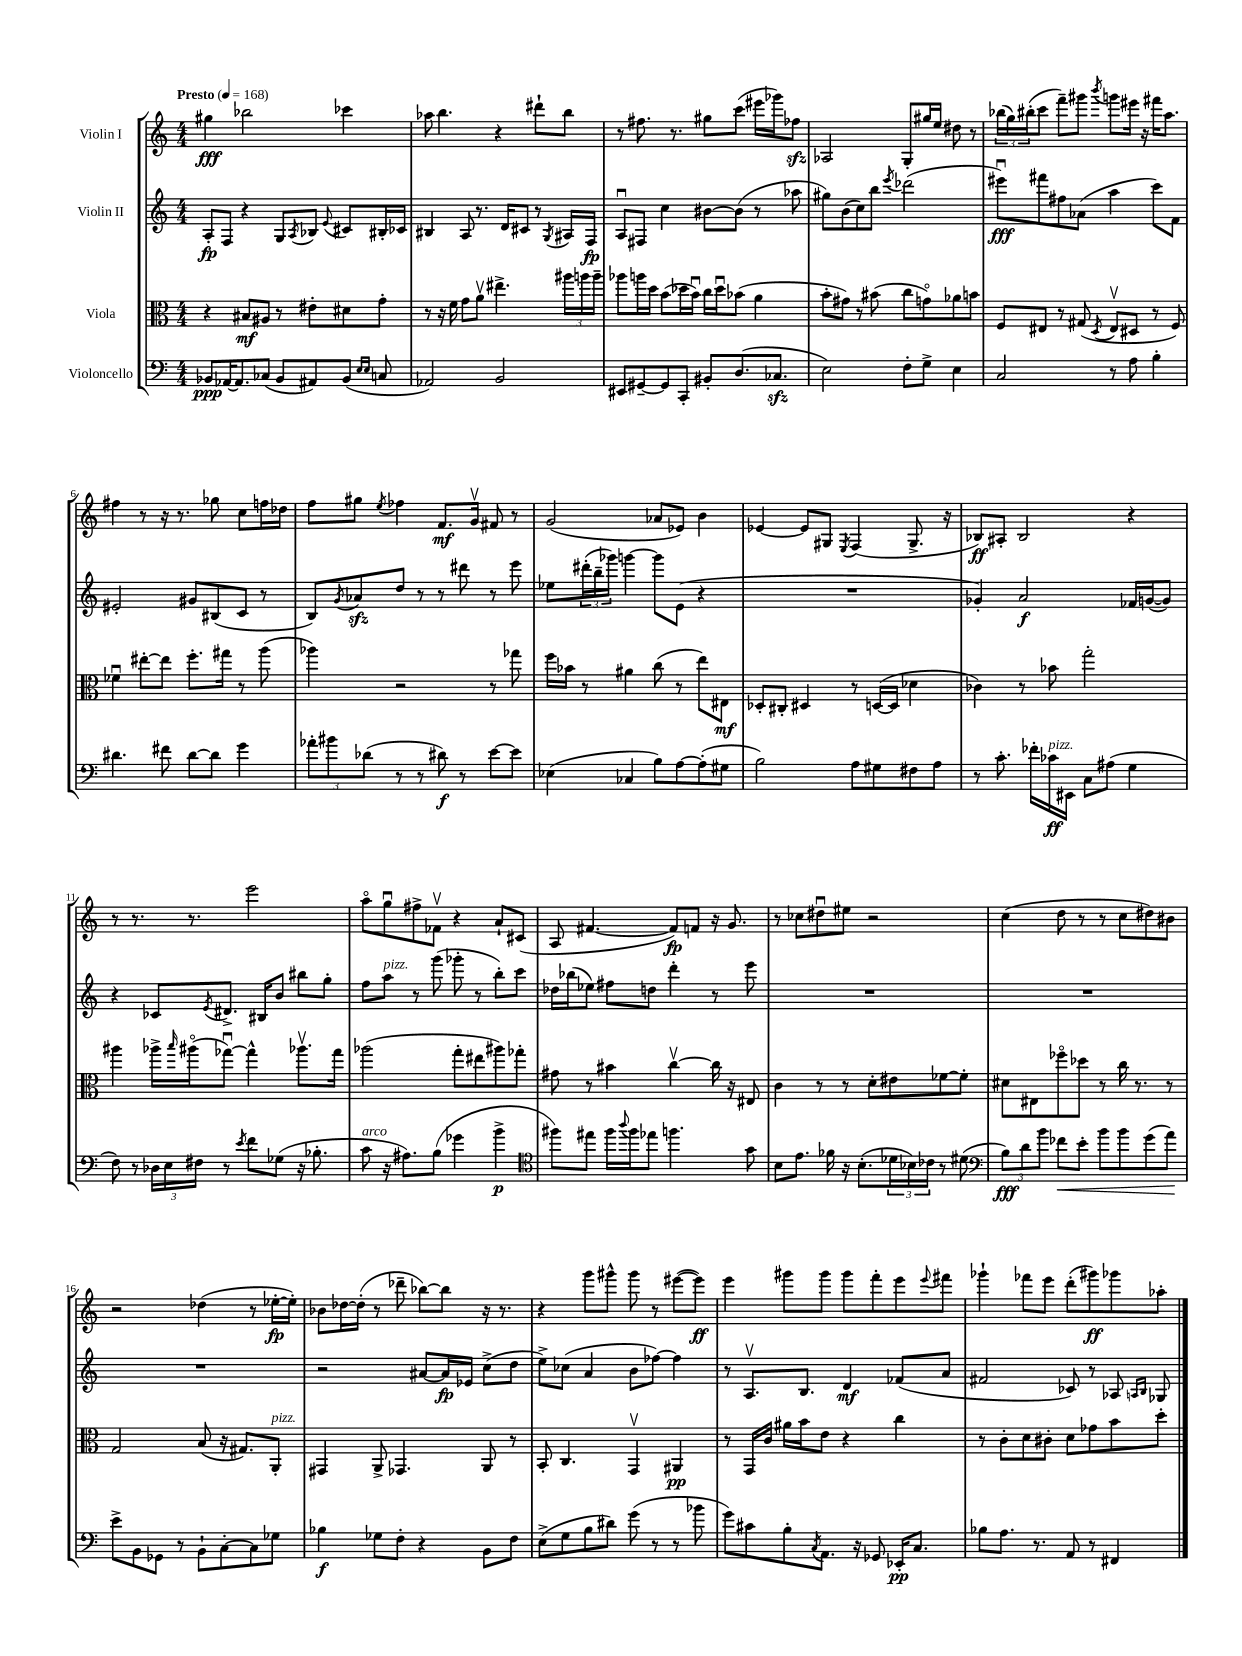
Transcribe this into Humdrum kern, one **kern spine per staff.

**kern	**dynam	**kern	**dynam	**kern	**dynam	**kern	**dynam
*part4	*part4	*part3	*part3	*part2	*part2	*part1	*part1
*staff4	*staff4	*staff3	*staff3	*staff2	*staff2	*staff1	*staff1
*I"Violoncello	*	*I"Viola	*	*I"Violin II	*	*I"Violin I	*
*clefF4	*	*clefC3	*	*clefG2	*	*clefG2	*
*k[]	*	*k[]	*	*k[]	*	*k[]	*
*M4/4	*	*M4/4	*	*M4/4	*	*M4/4	*
*MM168	*	*MM168	*	*MM168	*	*MM168	*
=1	=1	=1	=1	=1	=1	=1	=1
!	!	!	!	!	!	!LO:TX:a:B:t=Presto	!
8BB-X/L	ppp	4r	.	8A'/L	fp	4gg#X\	fff
[16AA-X/K	.	.	.	8F/J	.	.	.
8.AA-/]	.	.	.	.	.	.	.
.	.	8B#X/L	mf	4r	.	2bb-X\	.
(8C-X/J	.	8A#X/J	.	.	.	.	.
8BB-/L	.	8r	.	8G/L	.	.	.
.	.	.	.	8qA/	.	.	.
8AA#X/)	.	8e#X'\L	.	8B-X/J	.	.	.
.	.	.	.	8qqe/	.	.	.
(8BB-/J	.	8d#X\	.	8c#X/L	.	4ccc-X\	.
16qqE/LL	.	.	.	.	.	.	.
16qqE/JJ	.	.	.	.	.	.	.
8Cn/	.	8g'\J	.	16B#X'/L	.	.	.
.	.	.	.	16c-X/JJ	.	.	.
=2	=2	=2	=2	=2	=2	=2	=2
2AA-X/)	.	8r	.	4B#X/	.	8aa-X\	.
.	.	16r	.	.	.	4.bb\	.
.	.	16f\	.	.	.	.	.
.	.	8g\L	.	8A/	.	.	.
.	.	8av\J	.	8.r	.	.	.
2BB/	.	4.ee#X^\	.	.	.	4r	.
.	.	.	.	16d/KL	.	.	.
.	.	.	.	8c#X/J	.	.	.
.	.	.	.	8r	.	8ddd#X`\L	.
.	.	.	.	8qG/	.	.	.
.	.	24aa#X\LL	.	16A#X/LL	.	8bb\J	.
.	.	24aan\	.	.	.	.	.
.	.	.	.	16F/JJ	fp	.	.
.	.	24aa~\JJ	.	.	.	.	.
=3	=3	=3	=3	=3	=3	=3	=3
8EE#X/L	.	8aa-X\L	.	8Au/L	.	8r	.
[8GG#X~/	.	16aan\L	.	8F#X/J	.	8.ff#X\	.
.	.	16dd\JJ	.	.	.	.	.
8GG#/]	.	(8b\L	.	4cc\	.	.	.
.	.	.	.	.	.	8.r	.
8CC'/J	.	16dd-X\L	.	.	.	.	.
.	.	16bu\JJ)	.	.	.	.	.
8BB#X'/L	.	16cc\LL	.	[8b#X\L	.	8gg#X\L	.
.	.	16dd-u\J	.	.	.	.	.
(8.D/	.	(8b-X\J	.	(8b#\J]	.	(8ccc\J	.
.	.	4a\	.	8r	.	16eee#X\LL	.
8.C-Xzz/J	.	.	.	.	.	16ggg-X\J)	.
.	.	.	.	8aa-X\	.	8ff-Xzz\J	.
=4	=4	=4	=4	=4	=4	=4	=4
2E\)	.	8b'\L	.	8gg#X\L)	.	2A-X/	.
.	.	8g#X\J)	.	(8b\	.	.	.
.	.	8r	.	8cc\)	.	.	.
.	.	(8b#X\	.	8bb\J	.	.	.
.	.	.	.	8qeee/	.	.	.
8F'\L	.	8cc\L	.	(2ddd-X\	.	8G'/L	.
8G^\J	.	8gn\)	.	.	.	16gg#X/L	.
.	.	.	.	.	.	16ee/JJ	.
4E\	.	8a-X\	.	.	.	8dd#X\	.
.	.	8bn\J	.	.	.	8r	.
=5	=5	=5	=5	=5	=5	=5	=5
2C/	.	8F/L	.	8eee#Xu\L)	fff	(24bb-X\LL	.
.	.	.	.	.	.	24gg\)	.
.	.	.	.	.	.	(24bb#X'\J	.
.	.	8E#X/J	.	8fff#X\	.	8ccc\J	.
.	.	8r	.	8ff#X\	.	8fff~\L)	.
.	.	(8G#X/	.	(8a-X\J	.	8ggg#X\J	.
.	.	8qD/	.	.	.	8qbbb/	.
8r	.	8E#v/L	.	4aa\	.	8gggn\L	.
8A\	.	8D#X/J	.	.	.	16eee#X\Jk	.
.	.	.	.	.	.	16r	.
4B'\	.	8r	.	8ccc\L)	.	16fff#X\KL	.
.	.	.	.	.	.	8.aa\J	.
.	.	8F/)	.	8f\J	.	.	.
!!LO:LB:g=z
=6	=6	=6	=6	=6	=6	=6	=6
4.d#X\	.	4f-Xu\	.	2e#X'/	.	4ff#X\	.
.	.	[8ee#X'\L	.	.	.	8r	.
8f#X\	.	8ee#\J]	.	.	.	16r	.
.	.	.	.	.	.	8.r	.
[8d#\L	.	8.ff'\L	.	8g#X/L	.	.	.
8d#\J]	.	.	.	(8B#X/	.	8gg-X\	.
.	.	16gg#X\Jk	.	.	.	.	.
4g\	.	8r	.	8c/J	.	8cc\L	.
.	.	(8aa\	.	8r	.	16ffn\L	.
.	.	.	.	.	.	16dd-X\JJ	.
=7	=7	=7	=7	=7	=7	=7	=7
12a-X'\L	.	4aa-X\)	.	8B/L)	.	8ff\L	.
12b#X\	.	.	.	.	.	.	.
.	.	.	.	8qg/	.	.	.
.	.	.	.	8a-Xzz/	.	8gg#X\J	.
(12d-X\J	.	.	.	.	.	.	.
.	.	.	.	.	.	8qee/	.
8r	.	2r	.	8dd/J	.	4ff-X\	.
8r	.	.	.	8r	.	.	.
8d#X\)	f	.	.	8r	.	8.f/L	mf
8r	.	.	.	8ddd#X\	.	.	.
.	.	.	.	.	.	16gv/Jk	.
[8e\L	.	8r	.	8r	.	8f#X/	.
8e\J]	.	8gg-X\	.	8eee\	.	8r	.
=8	=8	=8	=8	=8	=8	=8	=8
(4E-X\	.	16ff\LL	.	8ee-X\L	.	(2g/	.
.	.	16b-X\JJ	.	.	.	.	.
.	.	8r	.	(24ddd#X'\L	.	.	.
.	.	.	.	24bb~\	.	.	.
.	.	.	.	24ggg-X\JJ)	.	.	.
4C-X/	.	4a#X\	.	[4gggn\	.	.	.
8B\L)	.	(8cc\	.	8ggg\L]	.	8a-X/L	.
[8A\	.	8r	.	(8e\J	.	8e-X/J)	.
(8A'\]	.	8ee\L)	.	4r	.	4b\	.
8G#X\J	.	8E#X\J	mf	.	.	.	.
=9	=9	=9	=9	=9	=9	=9	=9
2B\)	.	8D-X'/L	.	1r	.	[4e-X/	.
.	.	8C#X'/J	.	.	.	.	.
.	.	4D#X/	.	.	.	8e-/L]	.
.	.	.	.	.	.	8G#X/J	.
.	.	.	.	.	.	8qE/	.
8A\L	.	8r	.	.	.	(4F/	.
8G#X\	.	([16Dn/LL	.	.	.	.	.
.	.	16D/JJ]	.	.	.	.	.
8F#X\	.	4d-X\	.	.	.	8.G#^/	.
8A\J	.	.	.	.	.	.	.
.	.	.	.	.	.	16r	.
=10	=10	=10	=10	=10	=10	=10	=10
8r	.	4c-X\)	.	4g-X'/)	.	8B-X/L)	ff
8.c'\	.	.	.	.	.	8A#X'/J	.
.	.	8r	.	2a/	f	2B-/	.
16f-X'\LL	.	.	.	.	.	.	.
!LO:TX:a:i:t=pizz.	!	!	!	!	!	!	!
16c-X\	ff	8b-X\	.	.	.	.	.
16EE#X\JJ	.	.	.	.	.	.	.
8C\L	.	2gg'\	.	.	.	.	.
(8A#X\J	.	.	.	.	.	.	.
4G\	.	.	.	16f-X/LL	.	4r	.
.	.	.	.	([16gn/J	.	.	.
.	.	.	.	8g/J])	.	.	.
!!LO:LB:g=z
=11	=11	=11	=11	=11	=11	=11	=11
8F\)	.	4aa#X\	.	4r	.	8r	.
8r	.	.	.	.	.	8.r	.
24D-X\LL	.	16aa-X^\LL	.	8c-X/L	.	.	.
24E\	.	.	.	.	.	.	.
.	.	16qqbb/	.	.	.	.	.
.	.	(16aa#X\J	.	.	.	8.r	.
24F#X\JJ	.	.	.	.	.	.	.
.	.	.	.	8qe/	.	.	.
8r	.	[8gg-Xu\J)	.	8.d#X^/J	.	.	.
8qe/	.	.	.	.	.	.	.
8f\L	.	4gg-^^\]	.	.	.	2eee\	.
.	.	.	.	16B#X/KL	.	.	.
(8G-X\J	.	.	.	8b/J	.	.	.
16r	.	8.aa-Xv\L	.	8bb#X\L	.	.	.
8.B-X'\	.	.	.	.	.	.	.
.	.	.	.	8gg'\J	.	.	.
.	.	16gg-\Jk	.	.	.	.	.
=12	=12	=12	=12	=12	=12	=12	=12
!LO:TX:a:i:t=arco	!	!	!	!	!	!	!
8c\	.	(2aa-X\	.	8ff\L	.	8aa\L	.
!	!	!	!	!LO:TX:a:i:t=pizz.	!	!	!
16r	.	.	.	8aa\J	.	8ggu\	.
8.A#X\L)	.	.	.	.	.	.	.
.	.	.	.	8r	.	8ff#X^\	.
(8B\J	.	.	.	(8ggg\	.	8f-Xv\J	.
4g-X\	.	8gg'\L	.	8ggg-X'\	.	4r	.
.	.	8ee#X\	.	8r	.	.	.
4b^\	p	8aa#X\)	.	8bb'\L)	.	8a`/L	.
.	.	8gg-X'\J	.	8ccc\J	.	(8c#X/J	.
=13	=13	=13	=13	=13	=13	=13	=13
*clefC4	*	*	*	*	*	*	*
8ff#X\L)	.	8g#X\	.	16dd-X\LL	.	8A/	.
.	.	.	.	(16bb-X\J	.	.	.
8ee#X\J	.	8r	.	8ee-X\J)	.	[4.f#X/	.
16ff#\LL	.	4b#X\	.	8ff#X\L	.	.	.
8qqaa/	.	.	.	.	.	.	.
16ff#\J	.	.	.	.	.	.	.
8ee-X\J	.	.	.	8ddn\J	.	.	.
4.ffn\	.	[4ccv\	.	4ddd'\	.	8f#/L])	fp
.	.	.	.	.	.	8fn/J	.
.	.	16cc\]	.	8r	.	16r	.
.	.	16r	.	.	.	8.g/	.
8g\	.	8E#X/	.	8eee\	.	.	.
=14	=14	=14	=14	=14	=14	=14	=14
8B\L	.	4c\	.	1r	.	8r	.
8.e\J	.	.	.	.	.	8cc-X\L	.
.	.	8r	.	.	.	8dd#Xu\	.
16f-X\	.	.	.	.	.	.	.
16r	.	8r	.	.	.	8ee#X\J	.
(8.B'\L	.	.	.	.	.	.	.
.	.	8d'\L	.	.	.	2r	.
24d-X\L	.	8e#X\	.	.	.	.	.
24B-X\)	.	.	.	.	.	.	.
24c-X\JJ	.	.	.	.	.	.	.
8r	.	[8f-X\	.	.	.	.	.
(8d#X\	.	8f-'\J]	.	.	.	.	.
=15	=15	=15	=15	=15	=15	=15	=15
*clefF4	*	*	*	*	*	*	*
12B\L)	fff	8d#X\L	.	1r	.	(4cc\	.
12d\	.	.	.	.	.	.	.
.	.	8E#X\	.	.	.	.	.
12b\J	.	.	.	.	.	.	.
!	!LO:HP:b	!	!	!	!	!	!
8f-X\L	<	8ff-X\	.	.	.	8dd\	.
8e'\J	.	8dd-X\J	.	.	.	8r	.
8b\L	.	8r	.	.	.	8r	.
8b\	.	16cc\	.	.	.	8cc\L	.
.	.	8.r	.	.	.	.	.
(8g\	.	.	.	.	.	8dd#X\)	.
8a\J)	.	8r	.	.	.	8b#X\J	.
.	[	.	.	.	.	.	.
!!LO:LB:g=z
=16	=16	=16	=16	=16	=16	=16	=16
8e^\L	.	2G/	.	1r	.	2r	.
8BB\	.	.	.	.	.	.	.
8GG-X\J	.	.	.	.	.	.	.
8r	.	.	.	.	.	.	.
8BB`\L	.	(8B/	.	.	.	(4dd-X\	.
[8C'\	.	16r	.	.	.	.	.
.	.	8.G#X/L)	.	.	.	.	.
8C\]	.	.	.	.	.	8r	.
!	!	!LO:TX:a:i:t=pizz.	!	!	!	!	!
8G-X\J	.	8AA'/J	.	.	.	[16ee-X'\LL	fp
.	.	.	.	.	.	16ee-'\JJ])	.
=17	=17	=17	=17	=17	=17	=17	=17
4B-X\	f	4GG#X/	.	2r	.	8b-X\L	.
.	.	.	.	.	.	[16dd-X\L	.
.	.	.	.	.	.	(16dd-'\JJ]	.
8G-X\L	.	8AA^/	.	.	.	8r	.
8F'\J	.	4.GG-X/	.	.	.	8ddd-X~\	.
4r	.	.	.	[8a#X/L	.	[8bb-X\L)	.
.	.	.	.	16a#/L]	fp	8bb-\J]	.
.	.	.	.	16e-X/JJ	.	.	.
8BB\L	.	8AA/	.	(8cc^\L	.	16r	.
.	.	.	.	.	.	8.r	.
8F\J	.	8r	.	8dd\J	.	.	.
=18	=18	=18	=18	=18	=18	=18	=18
(8E^\L	.	8BB'/	.	8ee^\L)	.	4r	.
8G\	.	4.C/	.	(8cc-X\J	.	.	.
8B\	.	.	.	4a/	.	8ggg\L	.
8d#X\J)	.	.	.	.	.	8ggg#X^^\J	.
(8g\	.	4GGv/	.	8b\L	.	8ggg#\	.
8r	.	.	.	[8ff-X\J)	.	8r	.
8r	.	4AA#X/	pp	4ff-\]	.	([8eee#X\L	.
8b-X\	.	.	.	.	.	8eee#\J])	ff
=19	=19	=19	=19	=19	=19	=19	=19
8g\L)	.	8r	.	8r	.	4eee\	.
8c#X\	.	16GG/LL	.	8.Av/L	.	.	.
.	.	16c/JJ	.	.	.	.	.
8B'\	.	16a#X\LL	.	.	.	8ggg#X\L	.
.	.	16b\J	.	8.B/J	.	.	.
8qC/	.	.	.	.	.	.	.
8.AA\J	.	8e\J	.	.	.	8ggg#\J	.
.	.	4r	.	4d/	mf	8ggg#\L	.
16r	.	.	.	.	.	.	.
8GG-X/	.	.	.	.	.	8fff'\	.
16EE-X'/KL	pp	4cc\	.	(8f-X/L	.	8eee\	.
8.C/J	.	.	.	.	.	.	.
.	.	.	.	.	.	8qqeee/	.
.	.	.	.	8a/J	.	8fff#X\J	.
=20	=20	=20	=20	=20	=20	=20	=20
8B-X\L	.	8r	.	2f#X/	.	4ggg-X`\	.
8.A\J	.	8c'\L	.	.	.	.	.
.	.	8d\	.	.	.	8fff-X\L	.
8.r	.	.	.	.	.	.	.
.	.	8c#X'\J	.	.	.	8eee\J	.
8AA/	.	8d\L	.	8c-X/)	.	(8ddd'\L	.
8r	.	8g-X\	.	8r	.	8ggg#X\)	ff
4FF#X/	.	8b\	.	8A-X/	.	8ggg-X\	.
.	.	.	.	16qqAn/LL	.	.	.
.	.	.	.	16qqB/JJ	.	.	.
.	.	8dd'\J	.	8G-X/	.	8aa-X'\J	.
==	==	==	==	==	==	==	==
*-	*-	*-	*-	*-	*-	*-	*-
